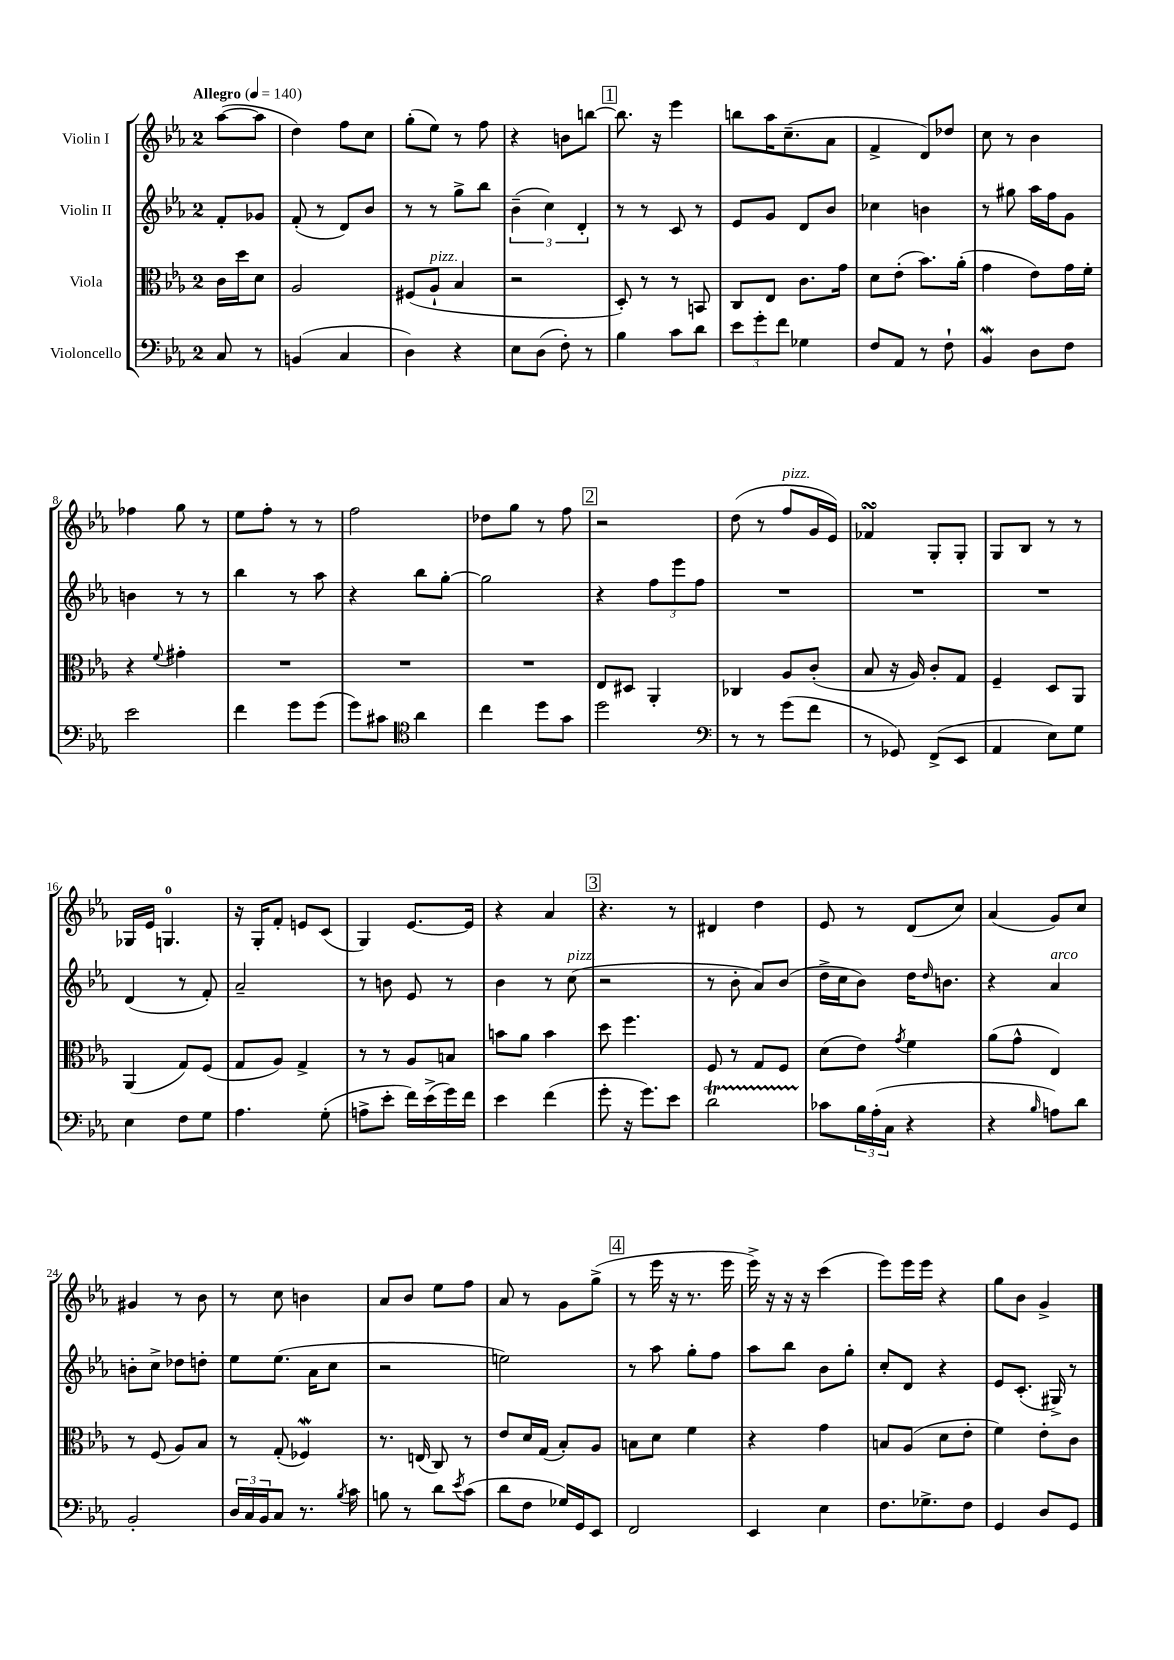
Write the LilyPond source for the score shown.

<<
\new StaffGroup <<
\new Staff = "s0" \with { instrumentName = "Violin I" } {
    \clef treble \key ees \major \once \override Staff.TimeSignature.style = #'single-digit \time 2/4 \partial 4 \tempo "Allegro" 4 = 140
    aes''8~( aes''8 |
    d''4) f''8 c''8 |
    g''8-.( ees''8) r8 f''8 |
    r4 b'8 b''8~ |
    \mark \markup { \box "1" } b''8. r16 ees'''4 |
    b''8 aes''16 c''8.--( aes'8 |
    f'4-> d'8) des''8 |
    c''8 r8 bes'4 |
    fes''4 g''8 r8 |
    ees''8 f''8-. r8 r8 |
    f''2 |
    des''8 g''8 r8 f''8 |
    \mark \markup { \box "2" } r2 |
    d''8( r8 f''8^\markup { \italic "pizz." } g'16 ees'16) |
    fes'4\turn g8-. g8-. |
    g8 bes8 r8 r8 |
    ges16 ees'16 g4.-0 |
    r16 g16-. f'8-. e'8 c'8( |
    g4) ees'8.~ ees'16 |
    r4 aes'4 |
    \mark \markup { \box "3" } r4. r8 |
    dis'4 d''4 |
    ees'8 r8 d'8( c''8) |
    aes'4( g'8) c''8 |
    gis'4 r8 bes'8 |
    r8 c''8 b'4 |
    aes'8 bes'8 ees''8 f''8 |
    aes'8 r8 g'8 g''8->( |
    \mark \markup { \box "4" } r8 ees'''16 r16 r8. ees'''16 |
    ees'''16->) r16 r16 r16 c'''4( |
    ees'''8) ees'''16 ees'''16 r4 |
    g''8 bes'8 g'4-> \bar "|." |
}
\new Staff = "s1" \with { instrumentName = "Violin II" } {
    \clef treble \key ees \major \once \override Staff.TimeSignature.style = #'single-digit \time 2/4 \partial 4
    f'8-. ges'8 |
    f'8-.( r8 d'8) bes'8 |
    r8 r8 g''8-> bes''8 |
    \tuplet 3/2 { bes'4--( c''4) d'4-. } |
    \mark \markup { \box "1" } r8 r8 c'8 r8 |
    ees'8 g'8 d'8 bes'8 |
    ces''4 b'4 |
    r8 gis''8 aes''16 f''16 g'8 |
    b'4 r8 r8 |
    bes''4 r8 aes''8 |
    r4 bes''8 g''8~-. |
    g''2 |
    \mark \markup { \box "2" } r4 \tuplet 3/2 { f''8 ees'''8 f''8 } |
    R2 |
    R2 |
    R2 |
    d'4( r8 f'8-.) |
    aes'2-- |
    r8 b'8 ees'8 r8 |
    bes'4 r8 c''8^\markup { \italic "pizz." }( |
    \mark \markup { \box "3" } r2 |
    r8 bes'8-. aes'8) bes'8( |
    d''16-> c''16 bes'8) d''16 \grace { d''16 } b'8. |
    r4 aes'4^\markup { \italic "arco" } |
    b'8-. c''8-> des''8 d''8-. |
    ees''8 ees''8.( aes'16 c''8 |
    r2 |
    e''2) |
    \mark \markup { \box "4" } r8 aes''8 g''8-. f''8 |
    aes''8 bes''8 bes'8 g''8-. |
    c''8-. d'8 r4 |
    ees'8 c'8.-.( gis16->) r8 \bar "|." |
}
\new Staff = "s2" \with { instrumentName = "Viola" } {
    \clef alto \key ees \major \once \override Staff.TimeSignature.style = #'single-digit \time 2/4 \partial 4
    c'16 d''16 d'8 |
    aes2 |
    fis8( aes8-!^\markup { \italic "pizz." } bes4 |
    r2 |
    \mark \markup { \box "1" } d8-.) r8 r8 b,8 |
    c8 ees8 c'8. g'16 |
    d'8 ees'8-.( bes'8.) aes'16-.( |
    g'4 ees'8) g'16 f'16-. |
    r4 \appoggiatura { f'8 } gis'4-. |
    R2 |
    R2 |
    R2 |
    \mark \markup { \box "2" } ees8 dis8 aes,4-. |
    ces4 aes8 c'8-.( |
    bes8 r16 aes16) c'8-. g8 |
    f4-- d8 aes,8 |
    aes,4( g8) f8( |
    g8 aes8) g4-> |
    r8 r8 aes8 b8 |
    b'8 aes'8 b'4 |
    \mark \markup { \box "3" } d''8 f''4. |
    f8 r8 g8 f8 |
    d'8( ees'8) \acciaccatura { g'8 } f'4 |
    aes'8( g'8-^ ees4) |
    r8 f8( aes8) bes8 |
    r8 g8-.( fes4\mordent) |
    r8. e16( c8) r8 |
    ees'8 d'16 g16( bes8-.) aes8 |
    \mark \markup { \box "4" } b8 d'8 f'4 |
    r4 g'4 |
    b8 aes8( d'8 ees'8-. |
    f'4) ees'8-. c'8 \bar "|." |
}
\new Staff = "s3" \with { instrumentName = "Violoncello" } {
    \clef bass \key ees \major \once \override Staff.TimeSignature.style = #'single-digit \time 2/4 \partial 4
    c8 r8 |
    b,4( c4 |
    d4) r4 |
    ees8 d8( f8-.) r8 |
    \mark \markup { \box "1" } bes4 c'8 d'8 |
    \tuplet 3/2 { ees'8 g'8-. f'8 } ges4 |
    f8 aes,8 r8 f8-! |
    bes,4\mordent d8 f8 |
    ees'2 |
    f'4 g'8 g'8( |
    g'8) cis'8 \clef tenor aes'4 |
    c''4 d''8 g'8 |
    \mark \markup { \box "2" } d''2 |
    \clef bass r8 r8 g'8( f'8 |
    r8 ges,8) f,8->( ees,8 |
    aes,4 ees8) g8 |
    ees4 f8 g8 |
    aes4. g8-.( |
    a8-> ees'8-. f'16) ees'16->( g'16) f'16 |
    ees'4 f'4( |
    \mark \markup { \box "3" } g'8-. r16 g'8.) ees'8 |
    d'2\startTrillSpan |
    ces'8\stopTrillSpan \tuplet 3/2 { bes16 aes16-.( c16 } r4 |
    r4 \grace { bes16 } a8) d'8 |
    bes,2-. |
    \tuplet 3/2 { d16 c16 bes,16 } c8 r8. \acciaccatura { bes8 } c'16 |
    b8 r8 d'8 \acciaccatura { ees'8 } c'8( |
    d'8 f8 ges16) g,16 ees,8 |
    \mark \markup { \box "4" } f,2 |
    ees,4 ees4 |
    f8. ges8.-> f8 |
    g,4 d8 g,8 \bar "|." |
}
>>
>>
